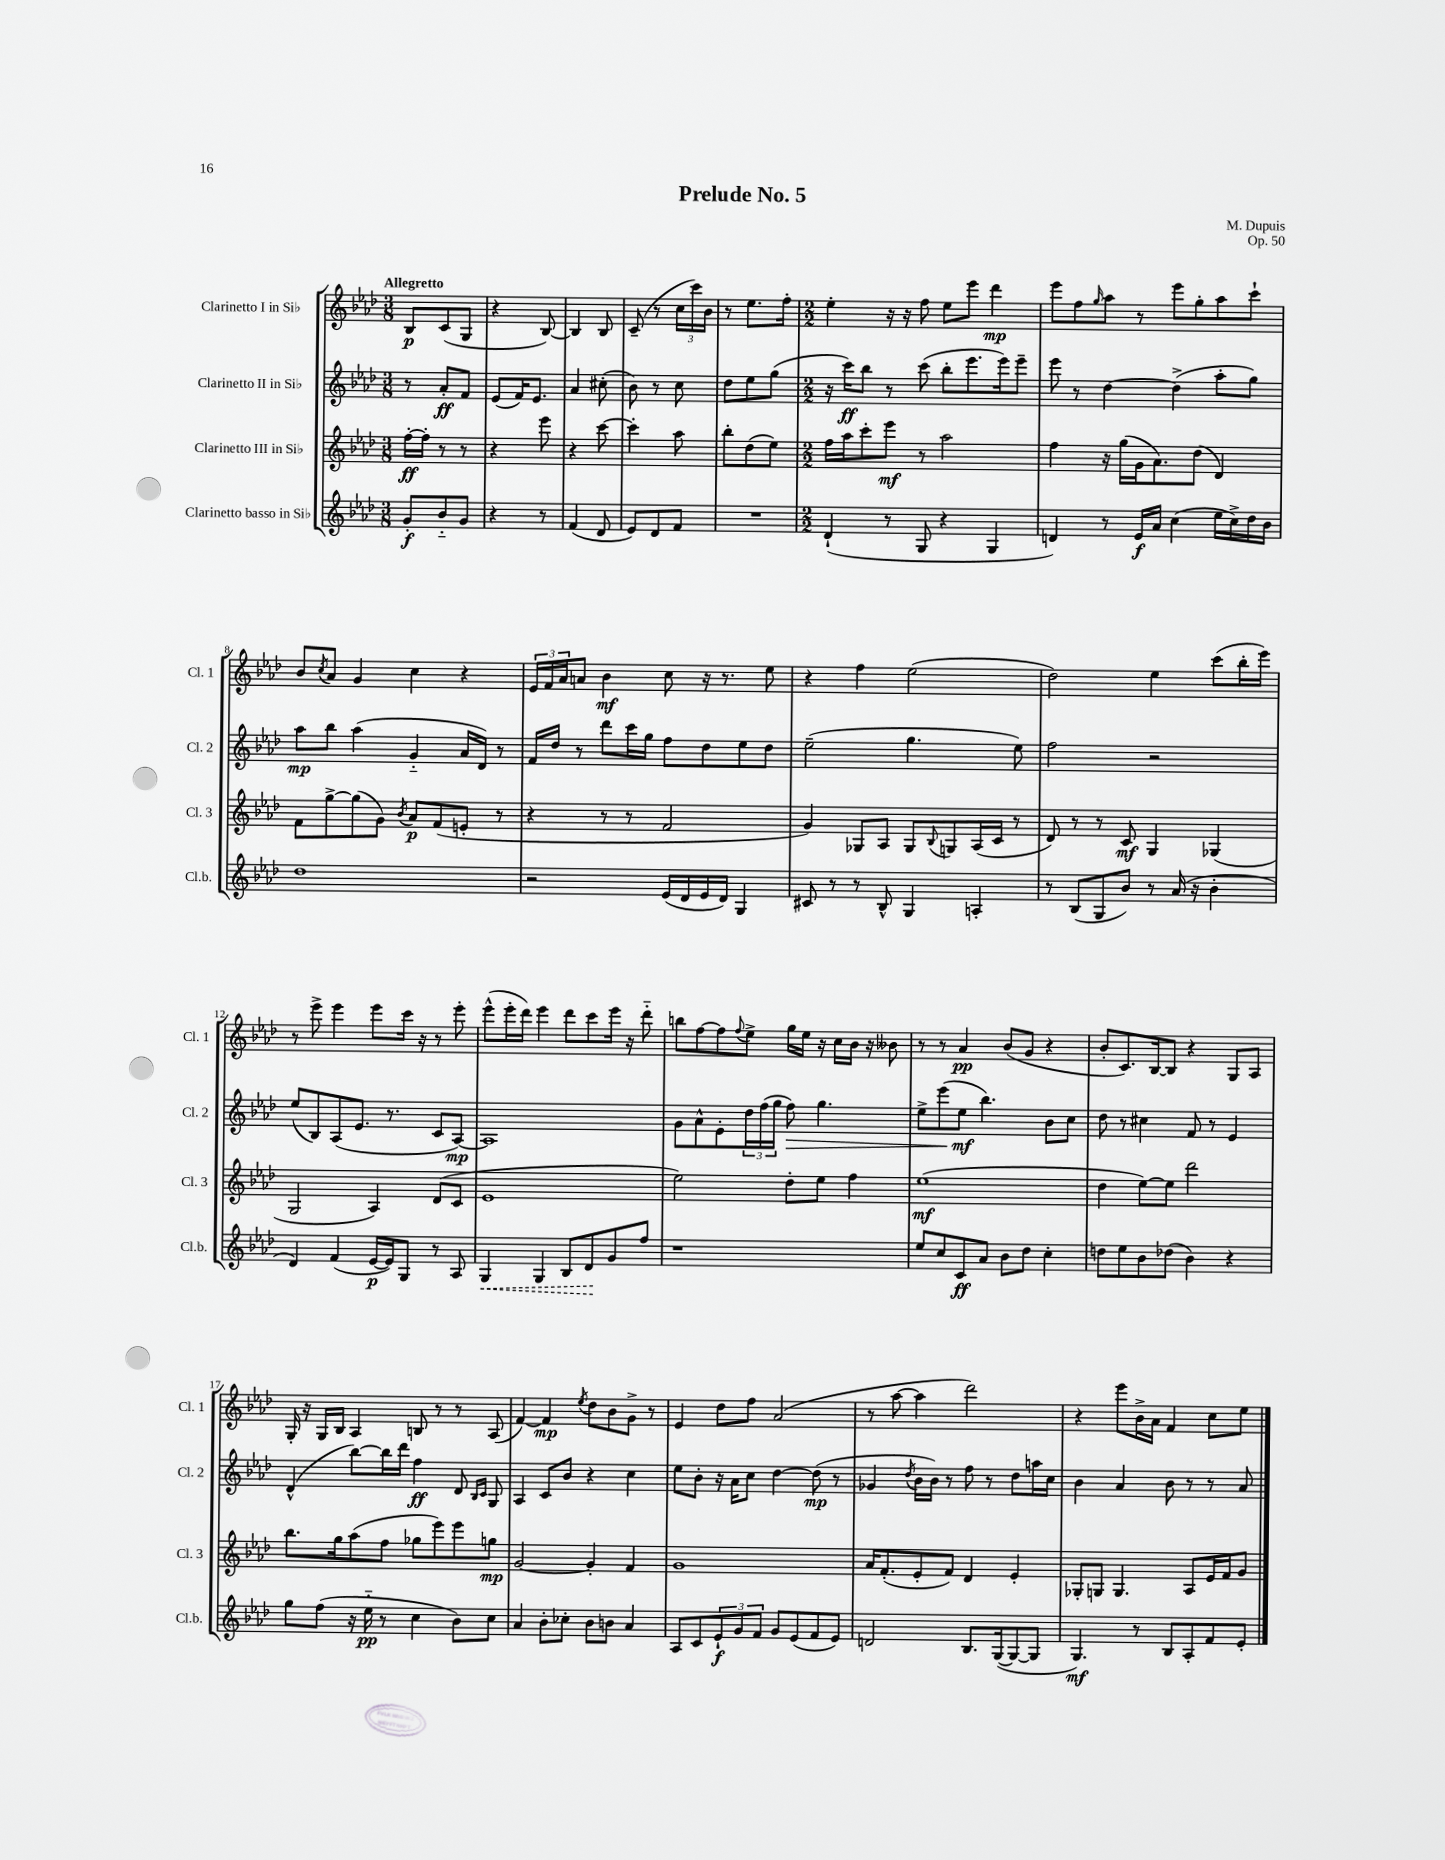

**kern	**dynam	**kern	**dynam	**kern	**dynam	**kern	**dynam
*part4	*part4	*part3	*part3	*part2	*part2	*part1	*part1
*staff4	*staff4	*staff3	*staff3	*staff2	*staff2	*staff1	*staff1
*I"Clarinetto basso in Si♭	*	*I"Clarinetto III in Si♭	*	*I"Clarinetto II in Si♭	*	*I"Clarinetto I in Si♭	*
*I'Cl.b.	*	*I'Cl. 3	*	*I'Cl. 2	*	*I'Cl. 1	*
*clefG2	*	*clefG2	*	*clefG2	*	*clefG2	*
*k[b-e-a-d-]	*	*k[b-e-a-d-]	*	*k[b-e-a-d-]	*	*k[b-e-a-d-]	*
*M3/8	*	*M3/8	*	*M3/8	*	*M3/8	*
=1	=1	=1	=1	=1	=1	=1	=1
!	!	!	!	!	!	!LO:TX:a:B:t=Allegretto	!
8g'/L	f	[16ff'\LL	ff	8r	.	8B-/L	p
.	.	16ff'\JJ]	.	.	.	.	.
8b-/	.	8r	.	8a-'/L	ff	(8c/	.
8g/J	.	8r	.	8f/J	.	8G/J	.
=2	=2	=2	=2	=2	=2	=2	=2
4r	.	4r	.	(8e-/L	.	4r	.
.	.	.	.	16f/K)	.	.	.
.	.	.	.	8.e-/J	.	.	.
8r	.	8eee-\	.	.	.	[8B-/)	.
=3	=3	=3	=3	=3	=3	=3	=3
(4f/	.	4r	.	4a-/	.	4B-/]	.
8d-/	.	[8ccc\	.	(8cc#X'\	.	8B-/	.
=4	=4	=4	=4	=4	=4	=4	=4
8e-/L)	.	4ccc'\]	.	8b-\)	.	(8c~/	.
8d-/	.	.	.	8r	.	8r	.
8f/J	.	8aa-\	.	8cc\	.	24cc\LL	.
.	.	.	.	.	.	24ccc\)	.
.	.	.	.	.	.	24b-\JJ	.
=5	=5	=5	=5	=5	=5	=5	=5
4.r	.	8bb-'\L	.	8dd-\L	.	8r	.
.	.	(8dd-\	.	8ee-\	.	8.ee-\L	.
.	.	8ee-\J)	.	(8gg\J	.	.	.
.	.	.	.	.	.	16ff'\Jk	.
=6	=6	=6	=6	=6	=6	=6	=6
*M2/2	*	*M2/2	*	*M2/2	*	*M2/2	*
(4d-`/	.	16ff\LL	.	16r	.	4ee-'\	.
.	.	16aa-\J	.	16ccc\KL)	ff	.	.
.	.	8ccc'\	.	8bb-\J	.	.	.
8r	.	8eee-\J	mf	8r	.	16r	.
.	.	.	.	.	.	16r	.
8G/	.	8r	.	(8ccc\	.	8ff\	.
4r	.	2aa-\	.	8bb-'\L	.	8ee-\L	.
.	.	.	.	8.eee-\	.	8eee-\J	.
4G/	.	.	.	.	.	4ddd-\	mp
.	.	.	.	16eee-\k)	.	.	.
.	.	.	.	8eee-~\J	.	.	.
=7	=7	=7	=7	=7	=7	=7	=7
4dn/)	.	4ff\	.	8eee-\	.	8eee-\L	.
.	.	.	.	8r	.	8ff\	.
.	.	.	.	.	.	16qqgg/	.
8r	.	16r	.	[4dd-\	.	8aa-\J	.
.	.	(16gg\LL	.	.	.	.	.
16e-/LL	f	16g\J	.	.	.	8r	.
16a-/JJ	.	8.a-\)	.	.	.	.	.
(4cc\	.	.	.	(4dd-^\]	.	8eee-\L	.
.	.	(8dd-\J	.	.	.	8gg'\	.
16ee-\LL	.	4d-/)	.	8aa-'\L	.	8aa-\	.
16cc^\)	.	.	.	.	.	.	.
16dd-\	.	.	.	8gg\J)	.	8ccc`\J	.
16b-\JJ	.	.	.	.	.	.	.
!!LO:LB:g=z
=8	=8	=8	=8	=8	=8	=8	=8
1dd-	.	8f\L	.	8aa-\L	mp	8b-/L	.
.	.	.	.	.	.	8qcc/	.
.	.	[8gg^\	.	8bb-\J	.	8a-/J	.
.	.	(8gg\]	.	(4aa-\	.	4g/	.
.	.	8g\J)	.	.	.	.	.
.	.	8qb-/	.	.	.	.	.
.	.	8a-/L	p	4g/	.	4cc\	.
.	.	(8f/	.	.	.	.	.
.	.	8en'/J	.	16a-/LL	.	4r	.
.	.	.	.	16d-/JJ)	.	.	.
.	.	8r	.	8r	.	.	.
=9	=9	=9	=9	=9	=9	=9	=9
2r	.	4r	.	16f/LL	.	24e-/LL	.
.	.	.	.	.	.	24f/	.
.	.	.	.	16dd-/JJ	.	.	.
.	.	.	.	.	.	24a-/J	.
.	.	.	.	8r	.	8an/J	.
.	.	8r	.	8ddd-\L	.	4b-\	mf
.	.	8r	.	16ccc\L	.	.	.
.	.	.	.	16gg\JJ	.	.	.
(16e-/LL	.	2f/	.	8ff\L	.	8cc\	.
16d-/	.	.	.	.	.	.	.
16e-/	.	.	.	8dd-\	.	16r	.
16d-/JJ)	.	.	.	.	.	8.r	.
4G/	.	.	.	8ee-\	.	.	.
.	.	.	.	8dd-\J	.	8ee-\	.
=10	=10	=10	=10	=10	=10	=10	=10
8c#X/	.	4g/)	.	(2ee-~\	.	4r	.
8r	.	.	.	.	.	.	.
8r	.	8G-X/L	.	.	.	4ff\	.
8B-^^/	.	8A-/J	.	.	.	.	.
4G/	.	8G-/L	.	4.gg\	.	(2ee-\	.
.	.	8qqB-/	.	.	.	.	.
.	.	8Gn/	.	.	.	.	.
4An'/	.	(16A-/L	.	.	.	.	.
.	.	16c/JJ	.	.	.	.	.
.	.	8r	.	8ee-\)	.	.	.
=11	=11	=11	=11	=11	=11	=11	=11
8r	.	8d-/)	.	2ff\	.	2dd-\)	.
(8B-/L	.	8r	.	.	.	.	.
8G/	.	8r	.	.	.	.	.
8b-/J)	.	8c/	mf	.	.	.	.
8r	.	4G/	.	2r	.	4ee-\	.
(16a-/	.	.	.	.	.	.	.
16r	.	.	.	.	.	.	.
4b-'\	.	(4G-X/	.	.	.	(8ccc\L	.
.	.	.	.	.	.	16bb-'\L	.
.	.	.	.	.	.	16eee-\JJ)	.
!!LO:LB:g=z
=12	=12	=12	=12	=12	=12	=12	=12
4d-/)	.	2G/	.	(8ee-/L	.	8r	.
.	.	.	.	8B-/)	.	8eee-^\	.
(4f/	.	.	.	(8A-/	.	4eee-\	.
.	.	.	.	8.e-/J	.	.	.
[16e-/LL	p	4A-/)	.	.	.	8eee-\L	.
16e-/J])	.	.	.	8.r	.	.	.
8G/J	.	.	.	.	.	16ccc\Jk	.
.	.	.	.	.	.	16r	.
8r	.	(8d-/L	.	8c/L	.	8r	.
8A-/	.	8c/J	.	[8A-/J)	mp	8eee-'\	.
=13	=13	=13	=13	=13	=13	=13	=13
!	!LO:HP:b	!	!	!	!	!	!
4G/	<	1e-	.	1A-]	.	(8eee-^^\L	.
.	.	.	.	.	.	16eee-'\L	.
.	.	.	.	.	.	16ddd-\JJ)	.
4G/	.	.	.	.	.	4eee-\	.
8B-/L	.	.	.	.	.	8ddd-\L	.
8d-/	.	.	.	.	.	8ccc\	.
8g/	[	.	.	.	.	16eee-\Jk	.
.	.	.	.	.	.	16r	.
8ff/J	.	.	.	.	.	8ddd-\	.
=14	=14	=14	=14	=14	=14	=14	=14
1r	.	2ee-\)	.	8g\L	.	8bbn\L	.
.	.	.	.	8a-^^\	.	[8ff\	.
.	.	.	.	8e-'\	.	8ff\]	.
.	.	.	.	.	.	8qqff/	.
.	.	.	.	24dd-\L	.	8ee-^\J	.
.	.	.	.	(24ff\	.	.	.
.	.	.	.	24gg\JJ	.	.	.
!	!	!	!	!	!LO:HP:b	!	!
.	.	8dd-'\L	.	8ff\)	>	16gg\LL	.
.	.	.	.	.	.	16ee-\JJ	.
.	.	8ee-\J	.	4.gg\	.	16r	.
.	.	.	.	.	.	16cc\LL	.
.	.	4ff\	.	.	.	16b-\JJ	.
.	.	.	.	.	.	16r	.
.	.	.	.	.	.	8b--X\	.
=15	=15	=15	=15	=15	=15	=15	=15
8ee-/L	.	(1ee-	mf	8ee-^\L	.	8r	.
8cc/	.	.	.	(8eee-\	.	8r	.
8c/	ff	.	.	8ee-\J	mf	4a-/	pp
8a-/J	.	.	.	4.bb-\)	]	.	.
8b-\L	.	.	.	.	.	(8b-/L	.
8dd-\J	.	.	.	.	.	8g/J	.
4cc'\	.	.	.	8b-\L	.	4r	.
.	.	.	.	8cc\J	.	.	.
=16	=16	=16	=16	=16	=16	=16	=16
8ddn\L	.	4dd-\	.	8dd-\	.	8b-'/L	.
8ee-\	.	.	.	8r	.	8.c/)	.
8b-\	.	[8ee-\L)	.	4cc#X\	.	.	.
.	.	.	.	.	.	[16B-/k	.
(8dd-X\J	.	8ee-\J]	.	.	.	8B-/J]	.
4b-\)	.	2ddd-\	.	8f/	.	4r	.
.	.	.	.	8r	.	.	.
4r	.	.	.	4e-/	.	8G/L	.
.	.	.	.	.	.	8A-/J	.
!!LO:LB:g=z
=17	=17	=17	=17	=17	=17	=17	=17
8gg\L	.	8.bb-\L	.	(4d-^^/	.	16G'/	.
.	.	.	.	.	.	16r	.
(8ff\J	.	.	.	.	.	16G/LL	.
.	.	16gg\k	.	.	.	16B-/JJ	.
16r	.	(8aa-\	.	[8bb-\L)	.	4A-/	.
16ee-\	pp	.	.	.	.	.	.
8r	.	8ff\J	.	16bb-\L]	.	.	.
.	.	.	.	16ddd-\JJ	.	.	.
4cc\	.	8gg-X\L	.	4ff\	ff	8Bn/	.
.	.	8eee-\)	.	.	.	8r	.
8b-\L)	.	8eee-\	.	8d-/	.	8r	.
.	.	.	.	16qqB-/LL	.	.	.
.	.	.	.	16qqc/JJ	.	.	.
8cc\J	.	8ggn\J	mp	8G/	.	(8A-/	.
=18	=18	=18	=18	=18	=18	=18	=18
4a-/	.	[2g/	.	4A-/	.	[4f/)	.
8b-'\L	.	.	.	8c/L	.	4f/]	mp
8cc-X'\J	.	.	.	8b-/J	.	.	.
.	.	.	.	.	.	8qee-/	.
8b-\L	.	4g'/]	.	4r	.	8dd-\L	.
8bn\J	.	.	.	.	.	8b-\	.
4a-/	.	4f/	.	4cc\	.	8g^\J	.
.	.	.	.	.	.	8r	.
=19	=19	=19	=19	=19	=19	=19	=19
8A-/L	.	1g	.	8ee-\L	.	4e-/	.
8c/	.	.	.	8b-'\J	.	.	.
12e-`/	f	.	.	16r	.	8dd-\L	.
.	.	.	.	16a-\KL	.	.	.
12g/	.	.	.	.	.	.	.
.	.	.	.	8cc\J	.	8ff\J	.
12f/J	.	.	.	.	.	.	.
8g/L	.	.	.	[4dd-\	.	(2a-/	.
(8e-/	.	.	.	.	.	.	.
8f/	.	.	.	(8dd-\]	mp	.	.
8e-/J)	.	.	.	8r	.	.	.
=20	=20	=20	=20	=20	=20	=20	=20
2dn/	.	16a-/KL	.	4g-X/	.	8r	.
.	.	(8.f'/	.	.	.	.	.
.	.	.	.	.	.	[8aa-\	.
.	.	.	.	8qdd-/	.	.	.
.	.	8e-'/	.	16b-\LL	.	4aa-\]	.
.	.	.	.	16b-\JJ)	.	.	.
.	.	8f/J)	.	8r	.	.	.
8.B-/L	.	4d-/	.	8ff\	.	2ddd-\)	.
.	.	.	.	8r	.	.	.
([16G/k	.	.	.	.	.	.	.
8G/_	.	4e-'/	.	8dd-\L	.	.	.
8G/J]	.	.	.	16aan\L	.	.	.
.	.	.	.	16cc\JJ	.	.	.
=21	=21	=21	=21	=21	=21	=21	=21
4.G/)	mf	8G-X'/L	.	4b-\	.	4r	.
.	.	8Gn/J	.	.	.	.	.
.	.	4.G/	.	4a-/	.	8eee-\L	.
8r	.	.	.	.	.	16b-^\L	.
.	.	.	.	.	.	16a-\JJ	.
8B-/L	.	.	.	8b-\	.	4f/	.
8A-'/	.	8A-/L	.	8r	.	.	.
8f/	.	16e-/L	.	8r	.	8cc\L	.
.	.	16f/J	.	.	.	.	.
8e-'/J	.	8g/J	.	8a-/	.	8ee-\J	.
==	==	==	==	==	==	==	==
*-	*-	*-	*-	*-	*-	*-	*-
